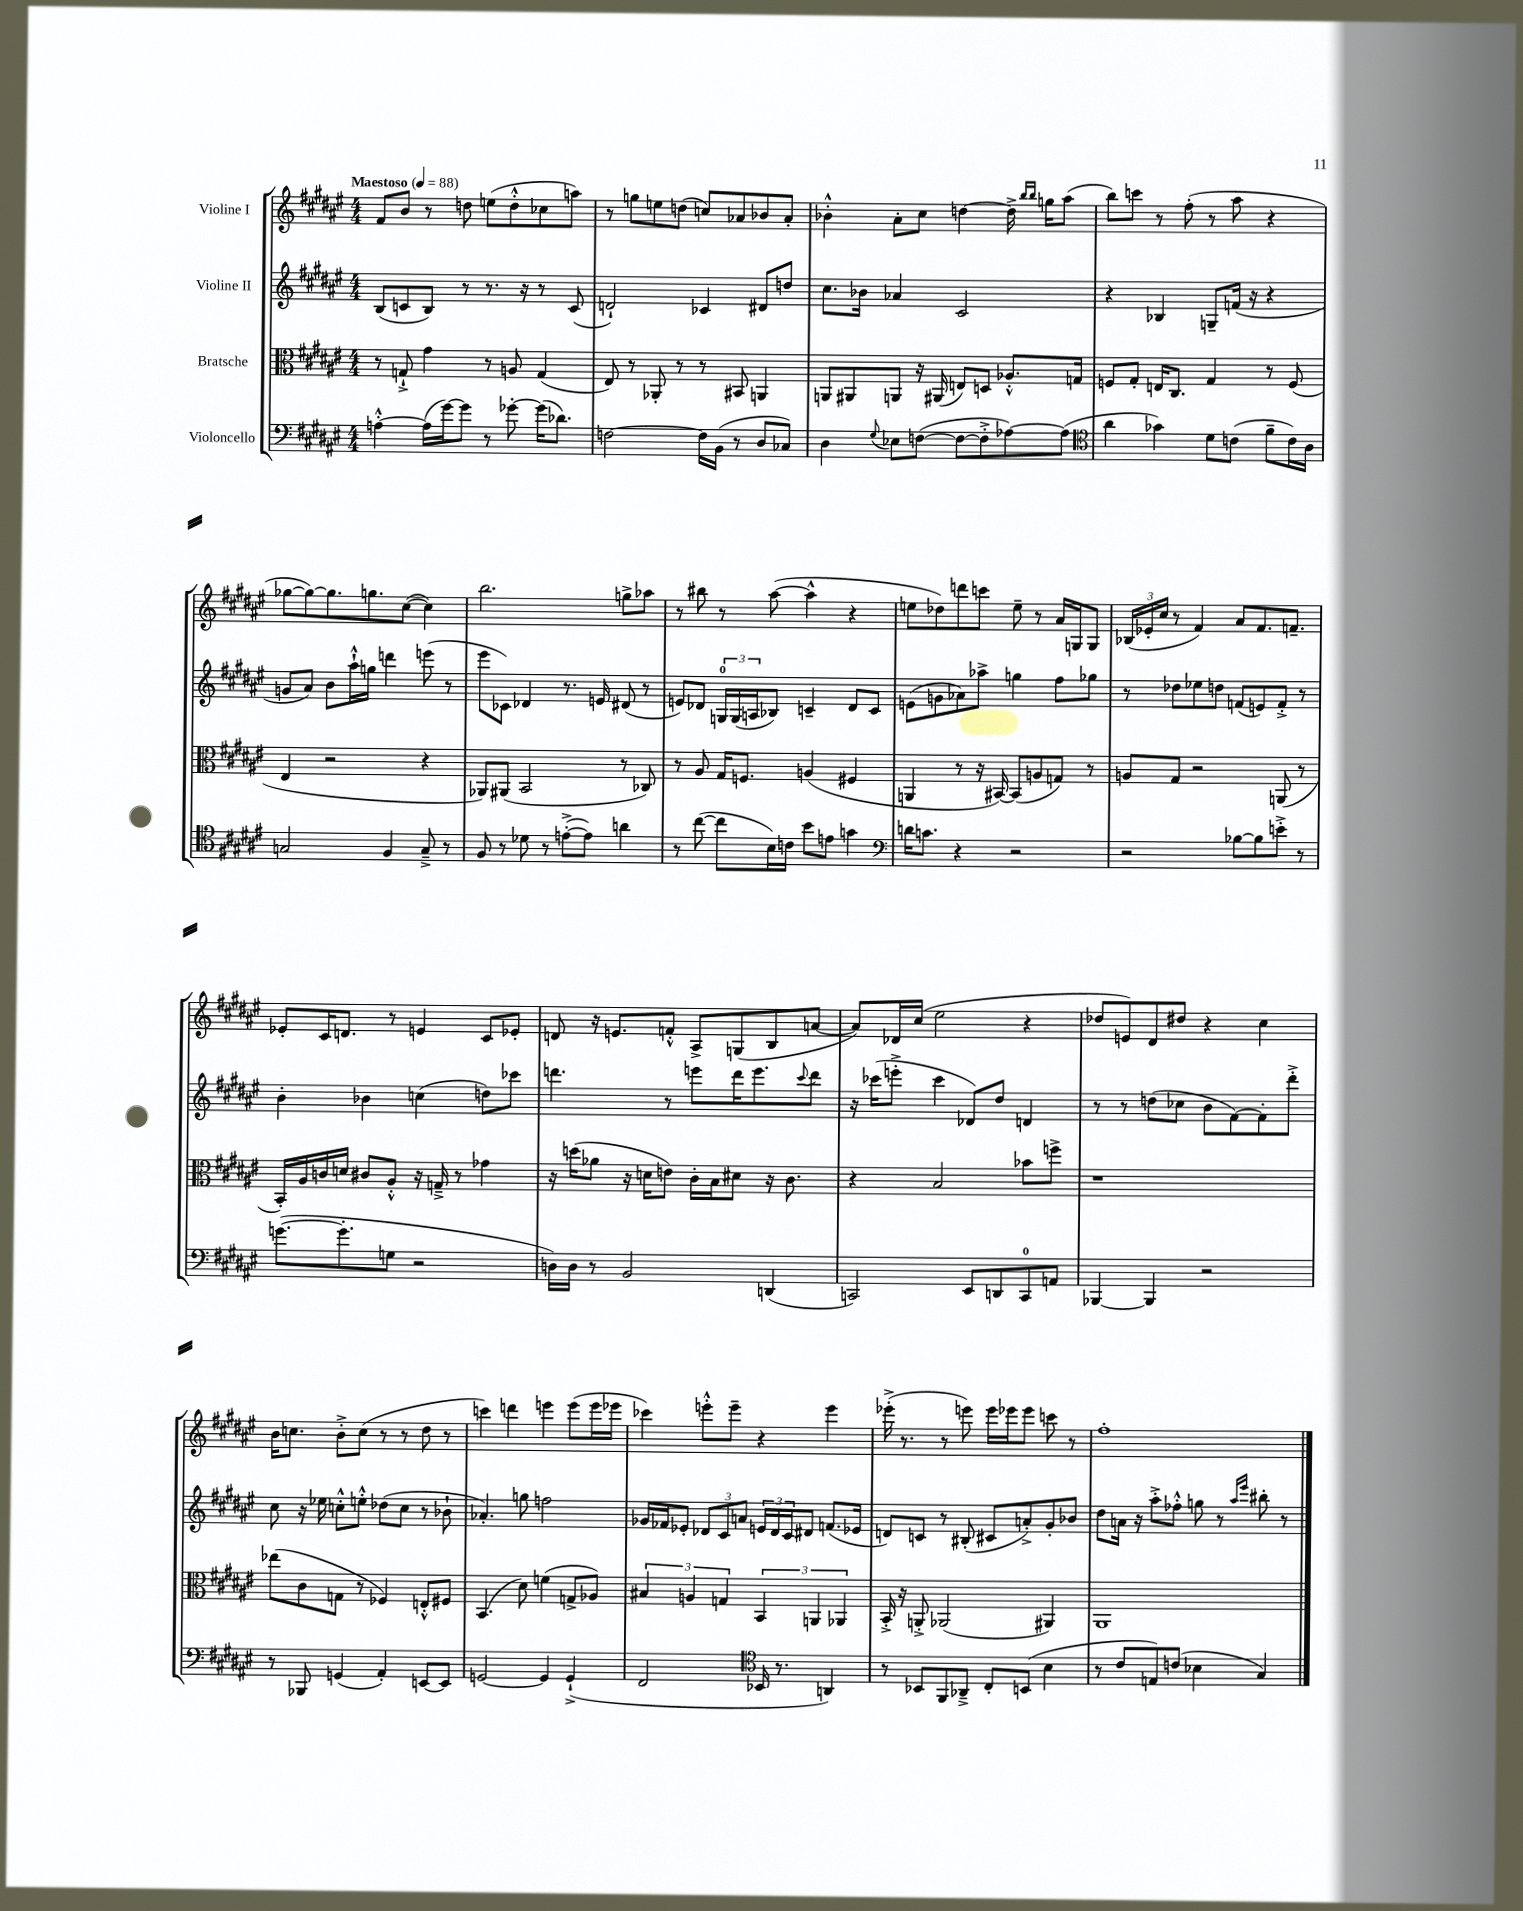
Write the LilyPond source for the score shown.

<<
\new StaffGroup <<
\new Staff = "s0" \with { instrumentName = "Violine I" } {
    \clef treble \key fis \major \numericTimeSignature \time 4/4 \tempo "Maestoso" 4 = 88
    fis'8 b'8 r8 d''8 e''8( d''8-.-^ ces''8 a''8) |
    r8 g''8 e''8 d''8( c''8) aes'8 bes'8 aes'8-. |
    bes'4-.-^ ais'8-. cis''8 d''4~ d''16-> \grace { b''16 b''16 } g''16 ais''8( |
    b''8) c'''8 r8 fis''8-.( r8 ais''8 r4 |
    ges''8~ ges''8~) ges''8. g''8. cis''8~( cis''4) |
    b''2. g''8-> aes''8 |
    r8 bis''8 r8 ais''8~( ais''4-^ r4 |
    e''8 des''8) d'''8 c'''8 e''8-- r8 ais'16 g16 g8 |
    \tuplet 3/2 { bes16( ees'16-. cis''16 } r8 fis'4) ais'8 fis'8. f'8.-- |
    ees'8-. cis'16 d'8. r8 e'4 cis'8 ees'8-. |
    d'8 r16 e'8. f'8-.-^ ais8-> g8( b8 a'8~ |
    a'8) des'16 cis''16( eis''2 r4 |
    des''8 e'8) dis'8 dis''8 r4 cis''4 |
    b'16 c''8. b'8-.-> c''8( r8 r8 dis''8 r8 |
    c'''4) d'''4 e'''4 e'''8( e'''16 ees'''16 |
    ces'''4) e'''8-.-^ e'''8-- r4 e'''4 |
    ees'''16-.->( r8. r8 e'''8) e'''16 ees'''16 ees'''8 c'''8 r8 |
    fis''1-. \bar "|." |
}
\new Staff = "s1" \with { instrumentName = "Violine II" } {
    \clef treble \key fis \major \numericTimeSignature \time 4/4
    b8( c'8 b8) r8 r8. r16 r8 c'8( |
    d'2-!) ces'4 dis'8 d''8 |
    cis''8. bes'16 aes'4 cis'2 |
    r4 bes4 g8-- f'16( r16 r4 |
    g'8 ais'8) b'8 ais''16-!-^ g''16 d'''4 e'''8( r8 |
    eis'''8 ces'8) des'4 r8. e'16 dis'8( r8 |
    e'8) des'8 \tuplet 3/2 { g16-0 g16( a16 } bes8) c'4-- des'8 c'8 |
    e'8( g'8 aes'8) aes''8-> g''4 fis''8 ges''8 |
    r8 des''8 ees''8 d''8 f'8( e'8) f'8-.-> r8 |
    b'4-. bes'4 c''4( d''8) ces'''8 |
    d'''4. r8 e'''8 d'''16 e'''8. \appoggiatura { cis'''8 } d'''8 |
    r16 ces'''16( e'''8-.-> ces'''4 des'8) dis''8 d'4 |
    r8 r8 d''8( ces''8 b'8 fis'8~) fis'8-. dis'''8-.-> |
    cis''8 r16 ees''16 c''8-.-^ e''8-.-^ des''8( c''8 r8 bes'8-! |
    aes'4.-.) g''8 f''2 |
    ges'16 fes'16 ees'8-. \tuplet 3/2 { des'8 cis'8 a'8 } \tuplet 3/2 { e'16 des'16 cis'16 } dis'8 f'8.( ees'16 |
    d'8) c'8 r8 bis8-.( cis'8 a'8-.->) gis'8-. bes'8 |
    dis''8 a'16 r16 ais''8-.-> fes''8-.-^ g''8 r8 \grace { ais''16 eis'''16 } bis''8-. r8 \bar "|." |
}
\new Staff = "s2" \with { instrumentName = "Bratsche" } {
    \clef alto \key fis \major \numericTimeSignature \time 4/4
    r8 g8-!-> gis'4 r8 a8 g4( |
    eis8) r8 aes,8-. r8 r8 bis,8 a,4 |
    a,8 ais,8 a,8 r16 ais,16( e8) d8 aes8.-.-^ g16 |
    f8 gis8-. e16 cis8. gis4 r8 f8( |
    eis4 r2 r4 |
    aes,8) ais,8( b,2 r8 ces8) |
    r8 ais8 gis16 f8. a4( fis4 |
    a,4 r8 r16 bis,16~) bis,8( a8 g8) r8 |
    a8 gis8 r2 a,8( r8 |
    b,16-.) ais16 c'16 d'16 cis'8 ais8-.-^ r16 g16---> r8 ges'4 |
    r16 d''16( aes'8 r16 d'16 e'8) cis'16-. b16 dis'8 r16 cis'8. |
    r4 b2 bes'8 f''8-> |
    r1 |
    ees''8( cis'8 g8 r8 fes4) e8-.-^ fis8 |
    b,4.( dis'8) f'4( g8-> aes8) |
    \tuplet 3/2 { bis4 a4 g4 } \tuplet 3/2 { b,4 a,4 aes,4 } |
    b,16-.-> r16 a,8-.-> aes,2( ais,4) |
    ais,1 \bar "|." |
}
\new Staff = "s3" \with { instrumentName = "Violoncello" } {
    \clef bass \key fis \major \numericTimeSignature \time 4/4
    a4~-.-^ a16( gis'16~) gis'8 r8 ges'8~-. ges'16( des'8.) |
    f2~ f16 b,16( r8 dis8 ces8) |
    dis4 \appoggiatura { gis8 } ees8 f8~( f8~ f8-.-> aes8~) aes8( |
    \clef tenor ais'4 ges'4) dis'8 c'8( fis'8-- c'16) ais16 |
    g2 fis4 g8---> r8 |
    fis8 r8 des'8 r8 e'8~-.->( e'8) a'4 |
    r8 cis''8~( cis''8 b16) c'16 b'8 e'8 g'4 |
    \clef bass d'16 c'8. r4 r2 |
    r2 bes8~ bes8 e'8-.-> r8 |
    g'8.~( g'8.-. g8 r2 |
    d16) d16 r8 b,2 d,4( |
    c,2) eis,8 d,8 c,8-0 a,8 |
    bes,,4~ bes,,4 r2 |
    r8 bes,,8 g,4( ais,4-.) e,8~ e,8 |
    g,2~ g,4 g,4-!->( |
    fis,2 \clef tenor bes,16 r8. a,4) |
    r8 bes,8 fis,8 aes,8---> cis8-. b,8( b4 |
    r8 cis'8 e8) c'8( bes4 gis4) \bar "|." |
}
>>
>>
\layout { \context { \Score \remove "Bar_number_engraver" } }
